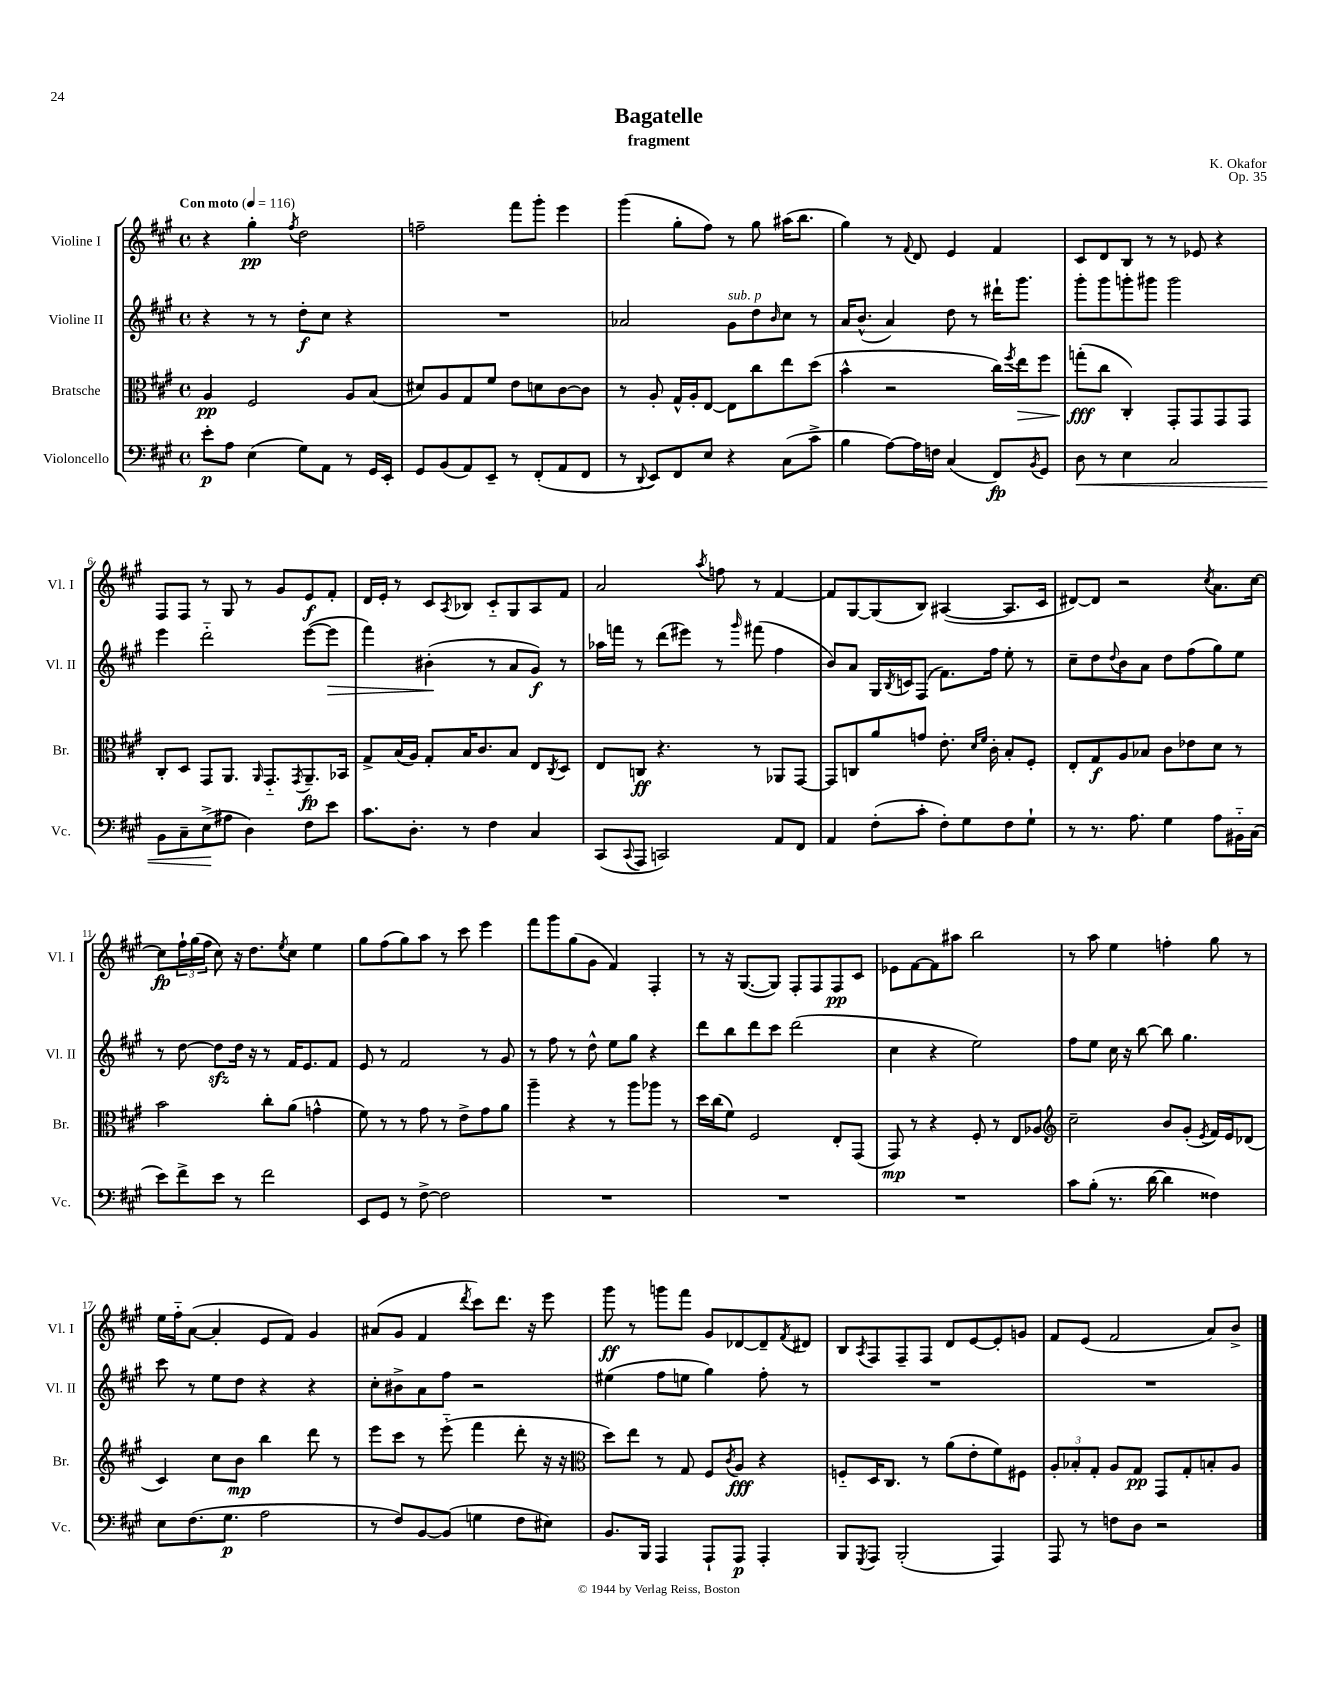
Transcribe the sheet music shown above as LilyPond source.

\header { title = "Bagatelle" composer = "K. Okafor" subtitle = "fragment" opus = "Op. 35" }
<<
\new StaffGroup <<
\new Staff = "s0" \with { instrumentName = "Violine I" shortInstrumentName = "Vl. I" } {
    \clef treble \key a \major \defaultTimeSignature \time 4/4 \tempo "Con moto" 4 = 116
    r4 gis''4-.\pp \acciaccatura { fis''8 } d''2 |
    f''2-- fis'''8 gis'''8-. e'''4 |
    gis'''4( gis''8-. fis''8) r8 gis''8 ais''16( b''8. |
    gis''4) r8 \appoggiatura { fis'8 } d'8 e'4 fis'4 |
    cis'8 d'8 b8 r8 r8 ees'8 r4 |
    fis8 fis8 r8 gis8 r8 gis'8 e'8\f fis'8-. |
    d'16 e'16-. r8 cis'8 \acciaccatura { a8 } bes8 cis'8-_ gis8 a8 fis'8 |
    a'2 \acciaccatura { a''8 } f''8 r8 fis'4~ |
    fis'8 gis8~ gis8( b8) ais4~( ais8. cis'16 |
    dis'8~) dis'8 r2 \acciaccatura { cis''8 } a'8. cis''16~ |
    cis''8\fp \tuplet 3/2 { fis''16-! gis''16( fis''16 } cis''8) r16 d''8. \acciaccatura { e''8 } cis''8 e''4 |
    gis''8 fis''8( gis''8) a''8 r8 cis'''8 e'''4 |
    fis'''8 gis'''8 gis''8( gis'8 fis'4) fis4-. |
    r8 r16 gis8.~( gis8) fis8-. fis8 fis8\pp cis'8 |
    ees'8 fis'8~ fis'8 ais''8 b''2 |
    r8 a''8 e''4 f''4-. gis''8 r8 |
    e''16 fis''16-_ a'8~( a'4-. e'8 fis'8) gis'4 |
    ais'8( gis'8 fis'4 \acciaccatura { d'''8 } cis'''8) d'''8. r16 e'''8 |
    gis'''8\ff r8 g'''8 fis'''8 gis'8 des'8~ des'8-- \acciaccatura { fis'8 } dis'8 |
    b8 \acciaccatura { a8 } fis8 fis8-- fis8 d'8 e'8~ e'8-. g'8 |
    fis'8 e'8( fis'2 a'8) b'8-> \bar "|." |
}
\new Staff = "s1" \with { instrumentName = "Violine II" shortInstrumentName = "Vl. II" } {
    \clef treble \key a \major \defaultTimeSignature \time 4/4
    r4 r8 r8 d''8-.\f cis''8 r4 |
    R1 |
    aes'2 gis'8^\markup { \italic "sub. p" } d''8 \grace { b'16 } cis''8 r8 |
    a'16 b'8.-^( a'4) d''8 r8 dis'''16-! gis'''8. |
    gis'''8-. gis'''8 g'''8-. gis'''8 gis'''2 |
    e'''4 d'''2-_ e'''8~( e'''8\> |
    fis'''4) bis'4-.\!( r8 a'8 gis'8\f) r8 |
    aes''16 f'''16 r8 d'''8( eis'''8) r8 \grace { gis'''16 } fis'''8( fis''4 |
    b'8) a'8 gis16 \acciaccatura { b8 } c'16 fis8( fis'8.) fis''16 e''8-. r8 |
    cis''8-- d''8 \appoggiatura { d''8 } b'8 a'8 d''8 fis''8( gis''8) e''8 |
    r8 d''8~ d''8\sfz d''16 r16 r8 fis'16 e'8. fis'8 |
    e'8 r8 fis'2 r8 gis'8 |
    r8 fis''8 r8 d''8-^ e''8 gis''8 r4 |
    d'''8 b''8 d'''8 cis'''8 d'''2( |
    cis''4 r4 e''2) |
    fis''8 e''8 cis''16 r16 b''8~ b''8 gis''4. |
    cis'''8 r8 e''8 d''8 r4 r4 |
    cis''8-. bis'8-> a'8 fis''8 r2 |
    eis''4( fis''8 e''8 gis''4) fis''8-. r8 |
    R1 |
    R1 \bar "|." |
}
\new Staff = "s2" \with { instrumentName = "Bratsche" shortInstrumentName = "Br." } {
    \clef alto \key a \major \defaultTimeSignature \time 4/4
    a4\pp fis2 a8 b8( |
    dis'8) a8 gis8 fis'8 e'8 d'8 cis'8~ cis'8 |
    r8 a8-. gis16-^ a16-. e8~ e8 cis''8 e''8 d''8( |
    b'4-^ r2 cis''16) \acciaccatura { fis''8 } e''16\> fis''8 |
    g''8-.\fff\!( cis''8 cis4-.) gis,8-. gis,8 gis,8 gis,8 |
    cis8-. d8 gis,8 a,8. \grace { a,16 } gis,8.-_ \acciaccatura { gis,8 } a,8.--\fp bes,16 |
    gis8-> b16( a16) gis8-. b16 cis'8. b8 e8 \acciaccatura { cis8 } d8 |
    e8 c8\ff r4. r8 aes,8 gis,8~ |
    gis,8 c8 a'8 g'8 e'8.-. \grace { d'16 fis'16 } cis'16-. b8-. fis8-. |
    e8-. gis8\f a8 bes8 cis'8 ees'8 d'8 r8 |
    b'2 cis''8-. a'8( g'4-^ |
    fis'8) r8 r8 gis'8 r8 e'8-> gis'8 a'8 |
    a''4-- r4 r8 a''8 aes''8 r8 |
    d''16 cis''16( fis'8) fis2 e8-. gis,8( |
    gis,8\mp) r8 r4 fis8-. r8 e8 aes8 |
    \clef treble cis''2-- b'8 gis'8-.( \acciaccatura { e'8 } fis'16) e'16 des'8( |
    cis'4) cis''8 b'8\mp b''4 d'''8 r8 |
    e'''8 cis'''8 r8 e'''8-_( fis'''4 d'''8-. r16 r16 |
    \clef alto d''8) e''8 r8 gis8 fis8 \acciaccatura { cis'8 } a8\fff r4 |
    f8-_ d16 cis8. r8 a'8( e'8-. fis'8) fis8 |
    \tuplet 3/2 { a8-. bes8-. gis8-. } a8 gis8\pp gis,8 gis8-. b8-. a8 \bar "|." |
}
\new Staff = "s3" \with { instrumentName = "Violoncello" shortInstrumentName = "Vc." } {
    \clef bass \key a \major \defaultTimeSignature \time 4/4
    e'8-.\p a8 e4( gis8) a,8 r8 gis,16 e,16-. |
    gis,8 b,8( a,8) e,8-- r8 fis,8-.( a,8 fis,8 |
    r8 \appoggiatura { d,8 } e,8) fis,8 e8 r4 cis8( cis'8-> |
    b4 a8~) a16 f16 cis4( fis,8\fp) \acciaccatura { b,8 } gis,8 |
    d8\< r8 e4 cis2 |
    b,8 cis8-- e8->\!( ais8 d4) fis8 e'8 |
    cis'8. d8.-. r8 fis4 cis4 |
    cis,8( \appoggiatura { cis,8 } a,,8 c,2) a,8 fis,8 |
    a,4 fis8-.( cis'8-. fis8-.) gis8 fis8 gis8-! |
    r8 r8. a8. gis4 a8 bis,16-_ cis16( |
    e'8) fis'8-> e'8 r8 fis'2 |
    e,8 gis,8 r8 fis8~-> fis2 |
    R1 |
    R1 |
    R1 |
    cis'8 b8-.( r8. d'16~ d'4 fisis4) |
    e8 fis8.( gis8.\p a2 |
    r8 fis8) b,8~ b,8( g4 fis8 eis8) |
    b,8. b,,16 a,,4 a,,8-! a,,8\p a,,4-. |
    b,,8 \acciaccatura { gis,,8 } a,,8 b,,2-.( a,,4) |
    a,,8 r8 f8 d8 r2 \bar "|." |
}
>>
>>
